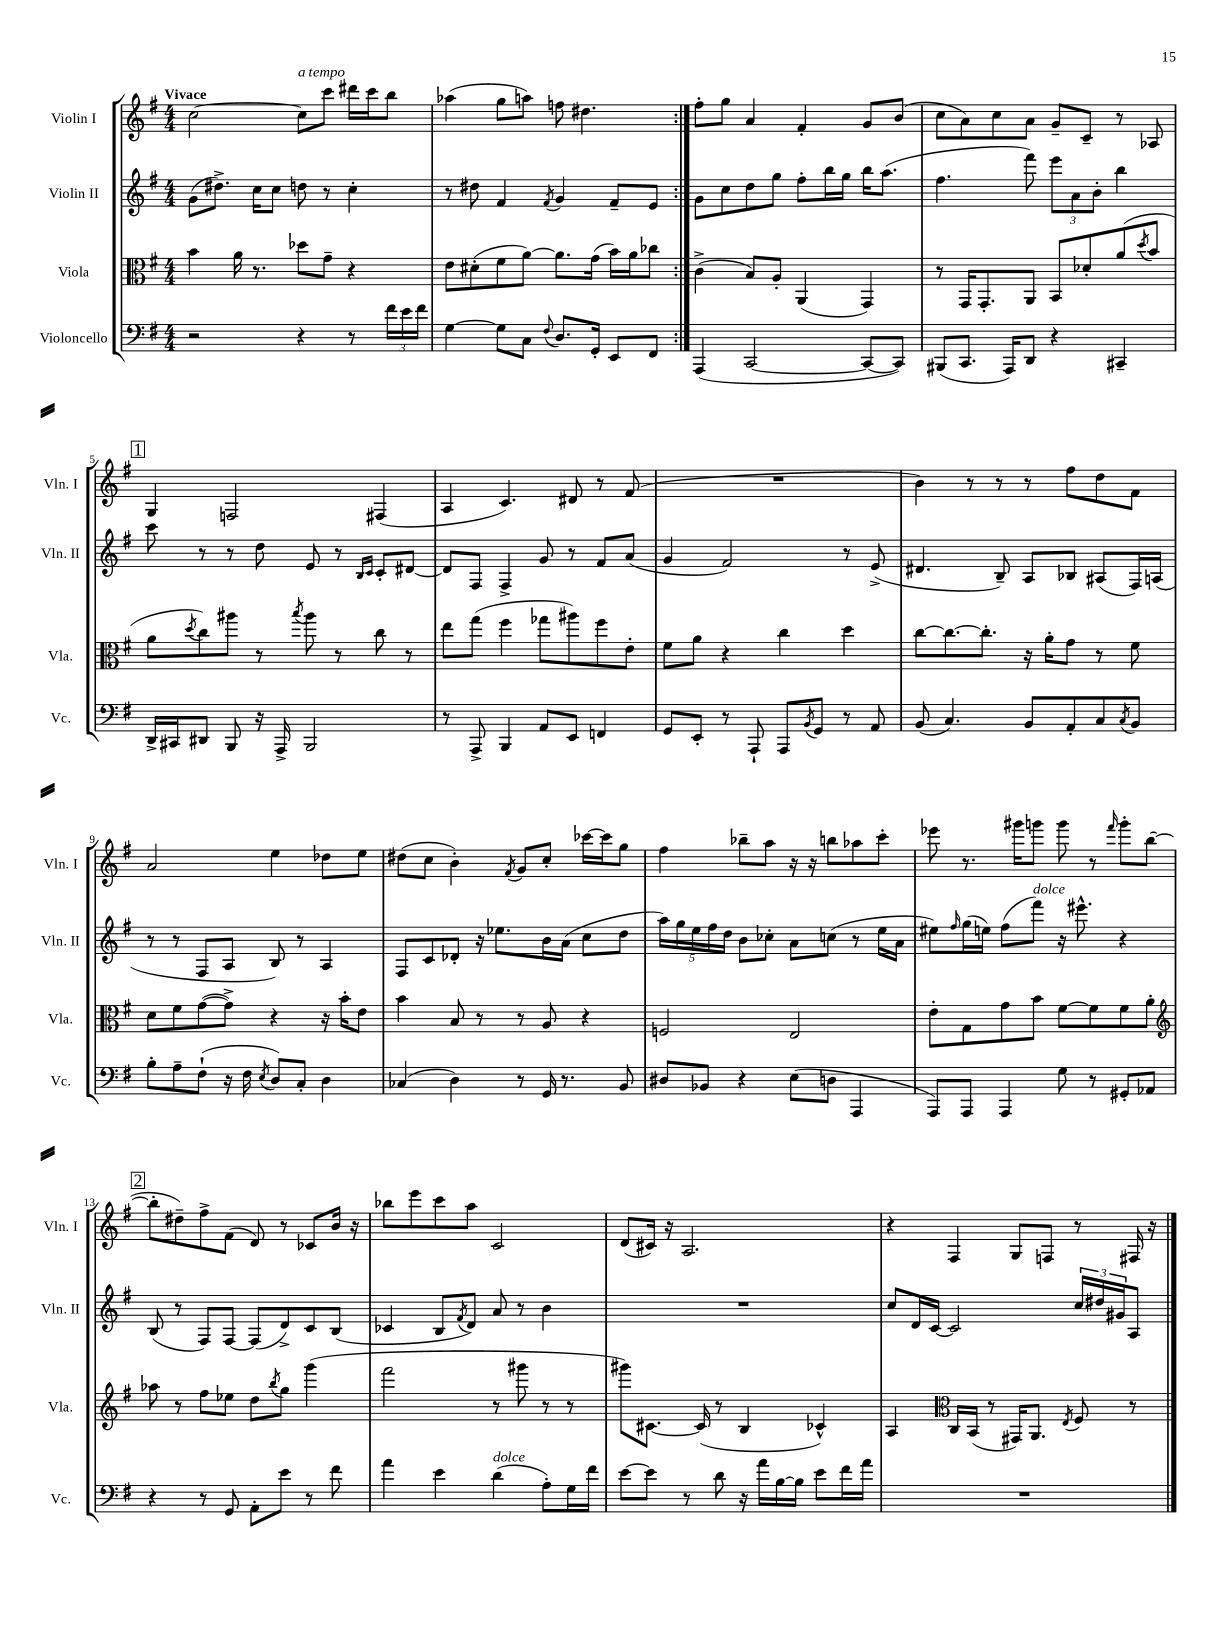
<<
\new StaffGroup <<
\new Staff = "s0" \with { instrumentName = "Violin I" shortInstrumentName = "Vln. I" } {
    \clef treble \key g \major \numericTimeSignature \time 4/4 \tempo "Vivace"
    \repeat volta 2 { c''2~ c''8^\markup { \italic "a tempo" } c'''8 dis'''16 c'''16 b''8 |
    aes''4( g''8 a''8) f''8 dis''4. | }
    fis''8-. g''8 a'4 fis'4-. g'8 b'8( |
    c''8 a'8) c''8 a'8 g'8-- c'8-- r8 aes8 |
    \mark \markup { \box "1" } g4 f2 fis4( |
    a4 c'4.) dis'8 r8 fis'8( |
    R1 |
    b'4) r8 r8 r8 fis''8 d''8 fis'8 |
    a'2 e''4 des''8 e''8 |
    dis''8( c''8 b'4-.) \acciaccatura { fis'8 } g'8 c''8-. ces'''16~ ces'''16 g''8 |
    fis''4 bes''8-- a''8 r16 r16 b''8 aes''8 c'''8-. |
    ees'''8 r8. gis'''16 g'''8 g'''8 r8 \grace { fis'''16 } g'''8-. b''8~( |
    \mark \markup { \box "2" } b''8-. dis''8--) fis''8-> fis'8( d'8) r8 ces'8 b'16 r16 |
    bes''8 e'''8 c'''8 a''8 c'2 |
    d'8( cis'16) r16 a2. |
    r4 fis4 g8 f8 r8 fis16 r16 \bar "|." |
}
\new Staff = "s1" \with { instrumentName = "Violin II" shortInstrumentName = "Vln. II" } {
    \clef treble \key g \major \numericTimeSignature \time 4/4
    \repeat volta 2 { g'8( dis''8.->) c''16 c''8 d''8 r8 c''4-. |
    r8 dis''8 fis'4 \acciaccatura { fis'8 } g'4 fis'8-- e'8 | }
    g'8 c''8 d''8 g''8 fis''8-. b''16 g''16 b''16 a''8.( |
    fis''4. fis'''8) \tuplet 3/2 { e'''8 a'8 b'8-. } b''4 |
    \mark \markup { \box "1" } c'''8 r8 r8 d''8 e'8 r8 \grace { b16 c'16 } c'8-. dis'8~ |
    dis'8 fis8 fis4-> g'8 r8 fis'8 a'8( |
    g'4 fis'2) r8 e'8->( |
    dis'4. b8--) a8 bes8 ais8( fis16) a16( |
    r8 r8 fis8 a8 b8) r8 a4 |
    fis8 c'8 des'8-. r16 ees''8. b'16 a'16( c''8 d''8 |
    \tuplet 5/4 { a''16) g''16 e''16 fis''16 d''16 } b'8 ces''8-. a'8 c''8( r8 e''16 a'16 |
    eis''8) \grace { fis''16 } g''16( e''16) fis''8( fis'''8^\markup { \italic "dolce" }) r16 eis'''8.-^ r4 |
    \mark \markup { \box "2" } b8( r8 fis8) fis8~ fis8( d'8->) c'8 b8( |
    ces'4 b8 \acciaccatura { fis'8 } d'8) a'8 r8 b'4 |
    R1 |
    c''8 d'16 c'16~ c'2 \tuplet 3/2 { c''16 dis''16 gis'16 } a8 \bar "|." |
}
\new Staff = "s2" \with { instrumentName = "Viola" shortInstrumentName = "Vla." } {
    \clef alto \key g \major \numericTimeSignature \time 4/4
    \repeat volta 2 { b'4 a'16 r8. des''8 g'8-- r4 |
    e'8 dis'8-.( fis'8 a'8~) a'8. g'16( b'16) a'16 ces''8 | }
    c'4->( b8) a8-. a,4( g,4) |
    r8 g,16 g,8.-. a,8 b,8 des'8-. a'8( \acciaccatura { d''8 } b'8 |
    \mark \markup { \box "1" } a'8 \acciaccatura { d''8 } c''8) ais''8 r8 \acciaccatura { b''8 } ais''8 r8 c''8 r8 |
    e''8 g''8( fis''4 ges''8 ais''8) fis''8 e'8-. |
    fis'8 a'8 r4 c''4 d''4 |
    c''8~ c''8.~ c''8.-. r16 a'16-. g'8 r8 fis'8 |
    d'8 fis'8 g'8~( g'8->) r4 r16 b'16-. e'8 |
    b'4 b8 r8 r8 a8 r4 |
    f2 e2 |
    e'8-. g8 g'8 b'8 fis'8~ fis'8 fis'8 a'8-. |
    \mark \markup { \box "2" } \clef treble aes''8 r8 fis''8 ees''8 d''8 \acciaccatura { b''8 } g''8 g'''4( |
    fis'''2 r8 gis'''8 r8 r8 |
    gis'''8) cis'8.~ cis'16( r8 b4 ces'4-^) |
    a4 \clef alto c16 b,16( r8 gis,16) a,8. \acciaccatura { e8 } fis8 r8 \bar "|." |
}
\new Staff = "s3" \with { instrumentName = "Violoncello" shortInstrumentName = "Vc." } {
    \clef bass \key g \major \numericTimeSignature \time 4/4
    \repeat volta 2 { r2 r4 r8 \tuplet 3/2 { fis'16 e'16 fis'16 } |
    g4~ g8 c8 \appoggiatura { fis8 } d8. g,16-. e,8 fis,8 | }
    a,,4( c,2~ c,8~ c,8) |
    bis,,8( c,8. a,,16) d,8 r4 cis,4-- |
    \mark \markup { \box "1" } d,16-> cis,16 dis,8 b,,8 r16 a,,16-> b,,2 |
    r8 a,,8-> b,,4 a,8 e,8 f,4 |
    g,8 e,8-. r8 a,,8-! a,,8 \acciaccatura { b,8 } g,8 r8 a,8 |
    b,8( c4.) b,8 a,8-. c8 \acciaccatura { c8 } b,8 |
    b8-. a8-- fis8-!( r16 fis16 \acciaccatura { e8 } d8) c8-. d4 |
    ces4( d4) r8 g,16 r8. b,8 |
    dis8 bes,8 r4 e8( d8 a,,4 |
    a,,8) a,,8 a,,4 g8 r8 gis,8-. aes,8 |
    \mark \markup { \box "2" } r4 r8 g,8 a,8-. e'8 r8 fis'8 |
    a'4 e'4 d'4^\markup { \italic "dolce" }( a8-.) g16 fis'16 |
    e'8~ e'8 r8 d'8 r16 a'16 b16~ b16 e'8 fis'16 a'16 |
    R1 \bar "|." |
}
>>
>>
